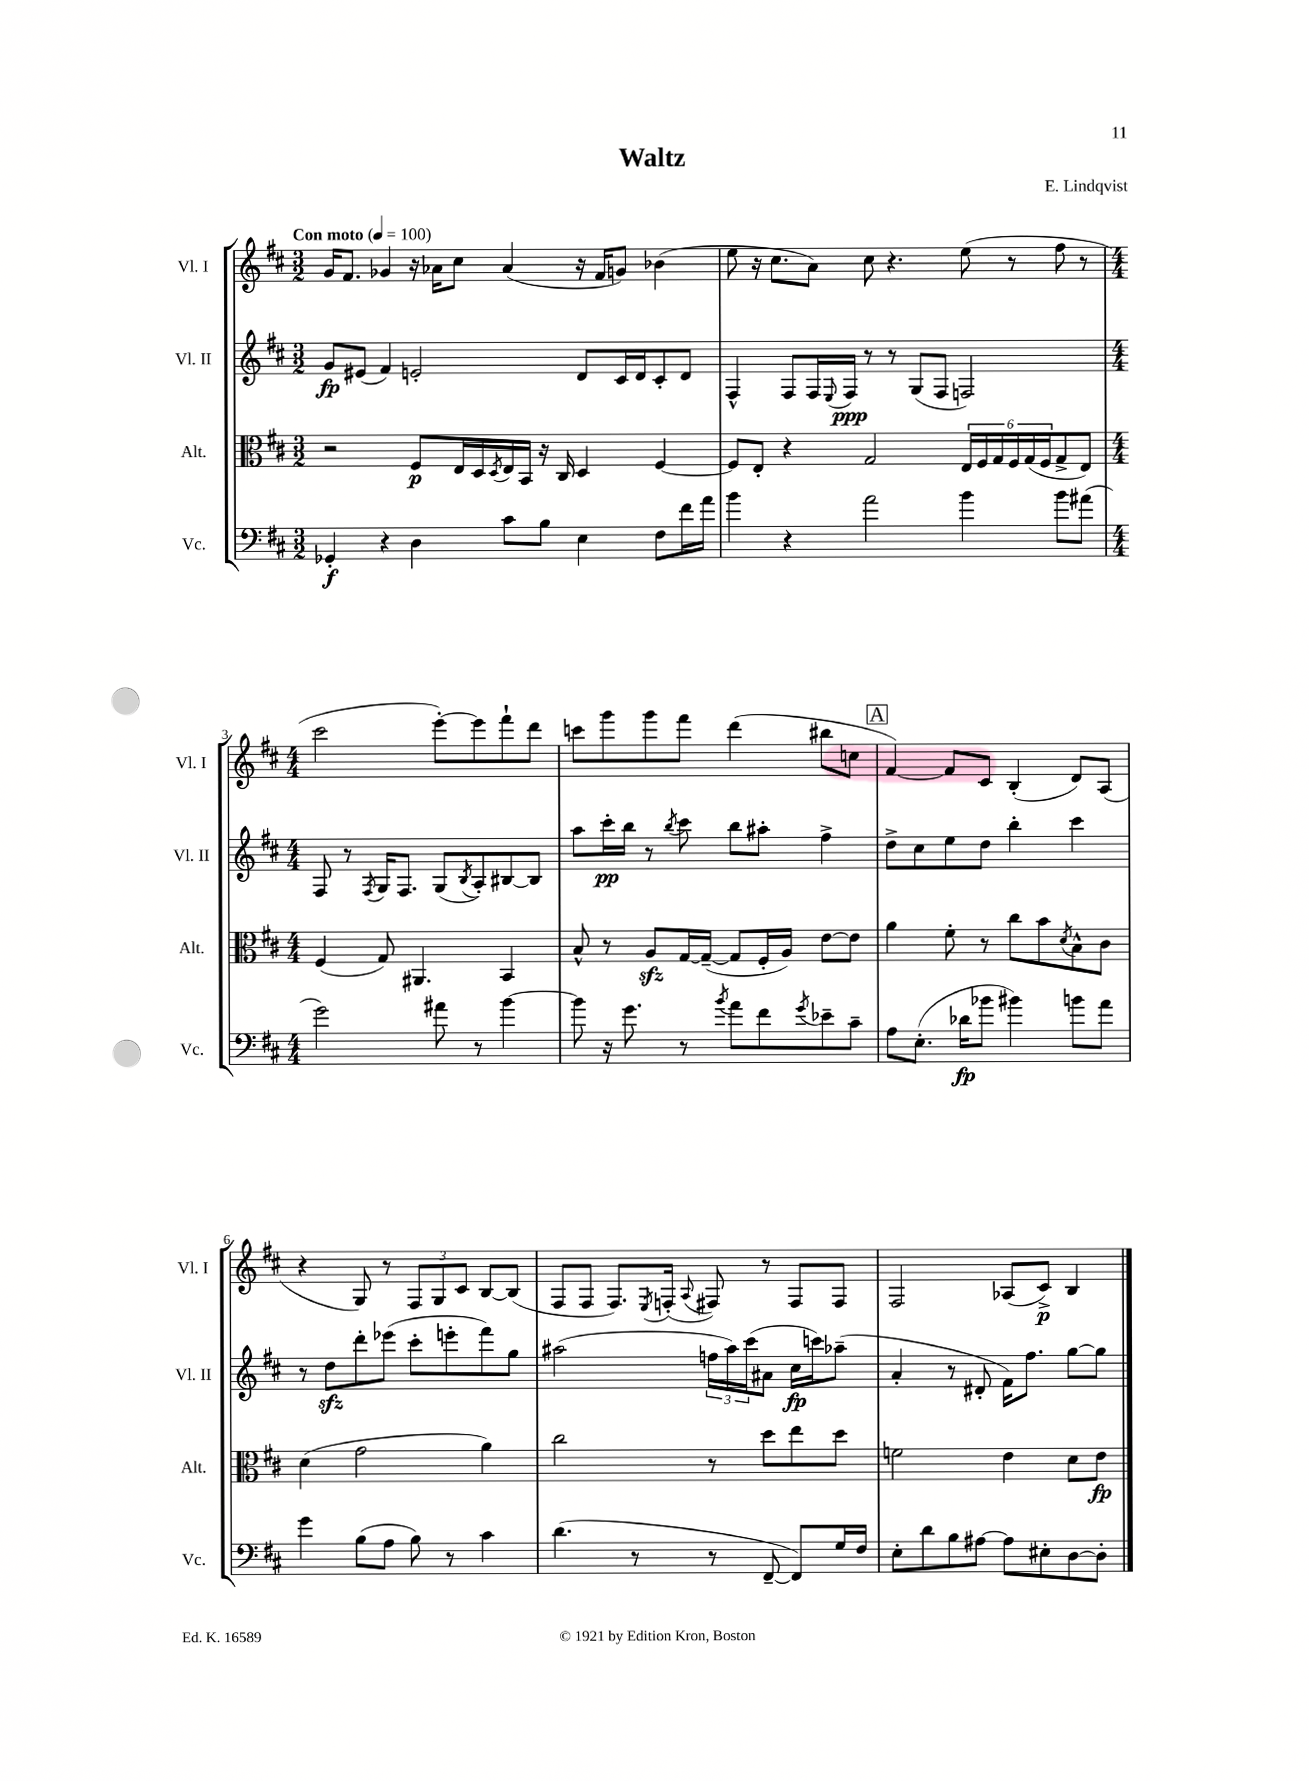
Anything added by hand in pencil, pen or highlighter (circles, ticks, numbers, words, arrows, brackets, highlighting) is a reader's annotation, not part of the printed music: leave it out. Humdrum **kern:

**kern	**kern	**kern	**kern
*staff4	*staff3	*staff2	*staff1
*clefF4	*clefC3	*clefG2	*clefG2
*k[f#c#]	*k[f#c#]	*k[f#c#]	*k[f#c#]
*M3/2	*M3/2	*M3/2	*M3/2
*MM100	*MM100	*MM100	*MM100
4GG-'	2r	8g	16g
.	.	.	8.f#
.	.	(8e#	.
4r	.	4f#)	4g-
4D	8F#	2e'	16r
.	.	.	16a-
.	16E	.	8cc#
.	16D	.	.
.	8qD	.	.
8c#	16E	.	(4a-
.	16BB	.	.
8B	16r	.	.
.	16C#	.	.
4E	4D	8d	16r
.	.	.	16f#
.	.	16c#	8g)
.	.	16d	.
8F#	[4F#	8c#'	(4b-
16f#	.	8d	.
16a	.	.	.
=	=	=	=
4b	8F#]	4F#^^	8ee
.	8E'	.	16r
.	.	.	8.cc#
4r	4r	8F#	.
.	.	16F#	8a)
.	.	8qqE	.
.	.	16F#	.
2a	2G	8r	8cc#
.	.	8r	4.r
.	.	(8G	.
.	.	8F#	.
4b	24E	2F)	(8ee
.	24F#	.	.
.	24G	.	.
.	24F#	.	8r
.	(24G	.	.
.	24F#	.	.
8b	8G^	.	8ff#
(8a#	8E)	.	8r
=	=	=	=
*M4/4	*M4/4	*M4/4	*M4/4
2g)	(4F#	8F#	2ccc#
.	.	8r	.
.	.	8qF#	.
.	8G)	16G	.
.	.	8.F#	.
.	4.AA#	.	.
8a#	.	(8G	[8eee')
.	.	8qB	.
8r	.	8A')	8eee]
[4b	4BB	[8B#	8fff#`
.	.	8B#]	8ddd
=	=	=	=
8b]	8B^^	8aa	8ccc
16r	8r	16ccc#'	8ggg
8.g	.	16bb	.
.	8A	8r	8ggg
.	.	8qbb	.
8r	[16G	8ccc#	8fff#
.	(16G~_	.	.
8qb	.	.	.
8a	8G]	8bb	(4ddd
8f#	16F#'	8aa#'	.
.	16A)	.	.
8qg	.	.	.
8e-~	[8e	4ff#^	8bb#
8c#~	8e]	.	8cc
=	=	=	=
8A	4a	8dd^	[4f#)
(8.E'	.	8cc#	.
.	8f#'	8ee	8f#]
16d-	.	.	.
8b-	8r	8dd	8c#
4b#)	8cc#	4bb'	(4B'
.	8b	.	.
.	8qd	.	.
8b	8B^^	4ccc#	8d)
8a	8c#	.	(8A
=	=	=	=
4g	(4d	8r	4r
.	.	8dd	.
(8B	2g	8ddd'	8G)
8A	.	(8eee-	8r
8B)	.	8ccc#'	12F#
.	.	.	12G
8r	.	8eee'	.
.	.	.	12c#
4c#	4a)	8fff#)	[8B
.	.	8gg	(8B]
=	=	=	=
(4.d	2cc#	(2aa#	8F#
.	.	.	8F#
.	.	.	8.F#)
8r	.	.	.
.	.	.	8qE
.	.	.	(16F'
.	.	.	8qqA
8r	8r	24ff	8F#)
.	.	24aa#)	.
.	.	(24ccc#	.
[8FF#~	8dd	8a#	8r
8FF#])	8ee	16cc#	8F#
.	.	16ccc)	.
16G	8dd	(8aa-~	8F#
16F#	.	.	.
=	=	=	=
8E'	2f	4a'	2F#
8d	.	.	.
8B	.	8r	.
[8A#	.	8d#'	.
8A#]	4e	16f#)	(8A-
.	.	8.ff#	.
8E#'	.	.	8c#^)
[8D	8d	[8gg	4B
8D']	8e	8gg]	.
==	==	==	==
*-	*-	*-	*-
